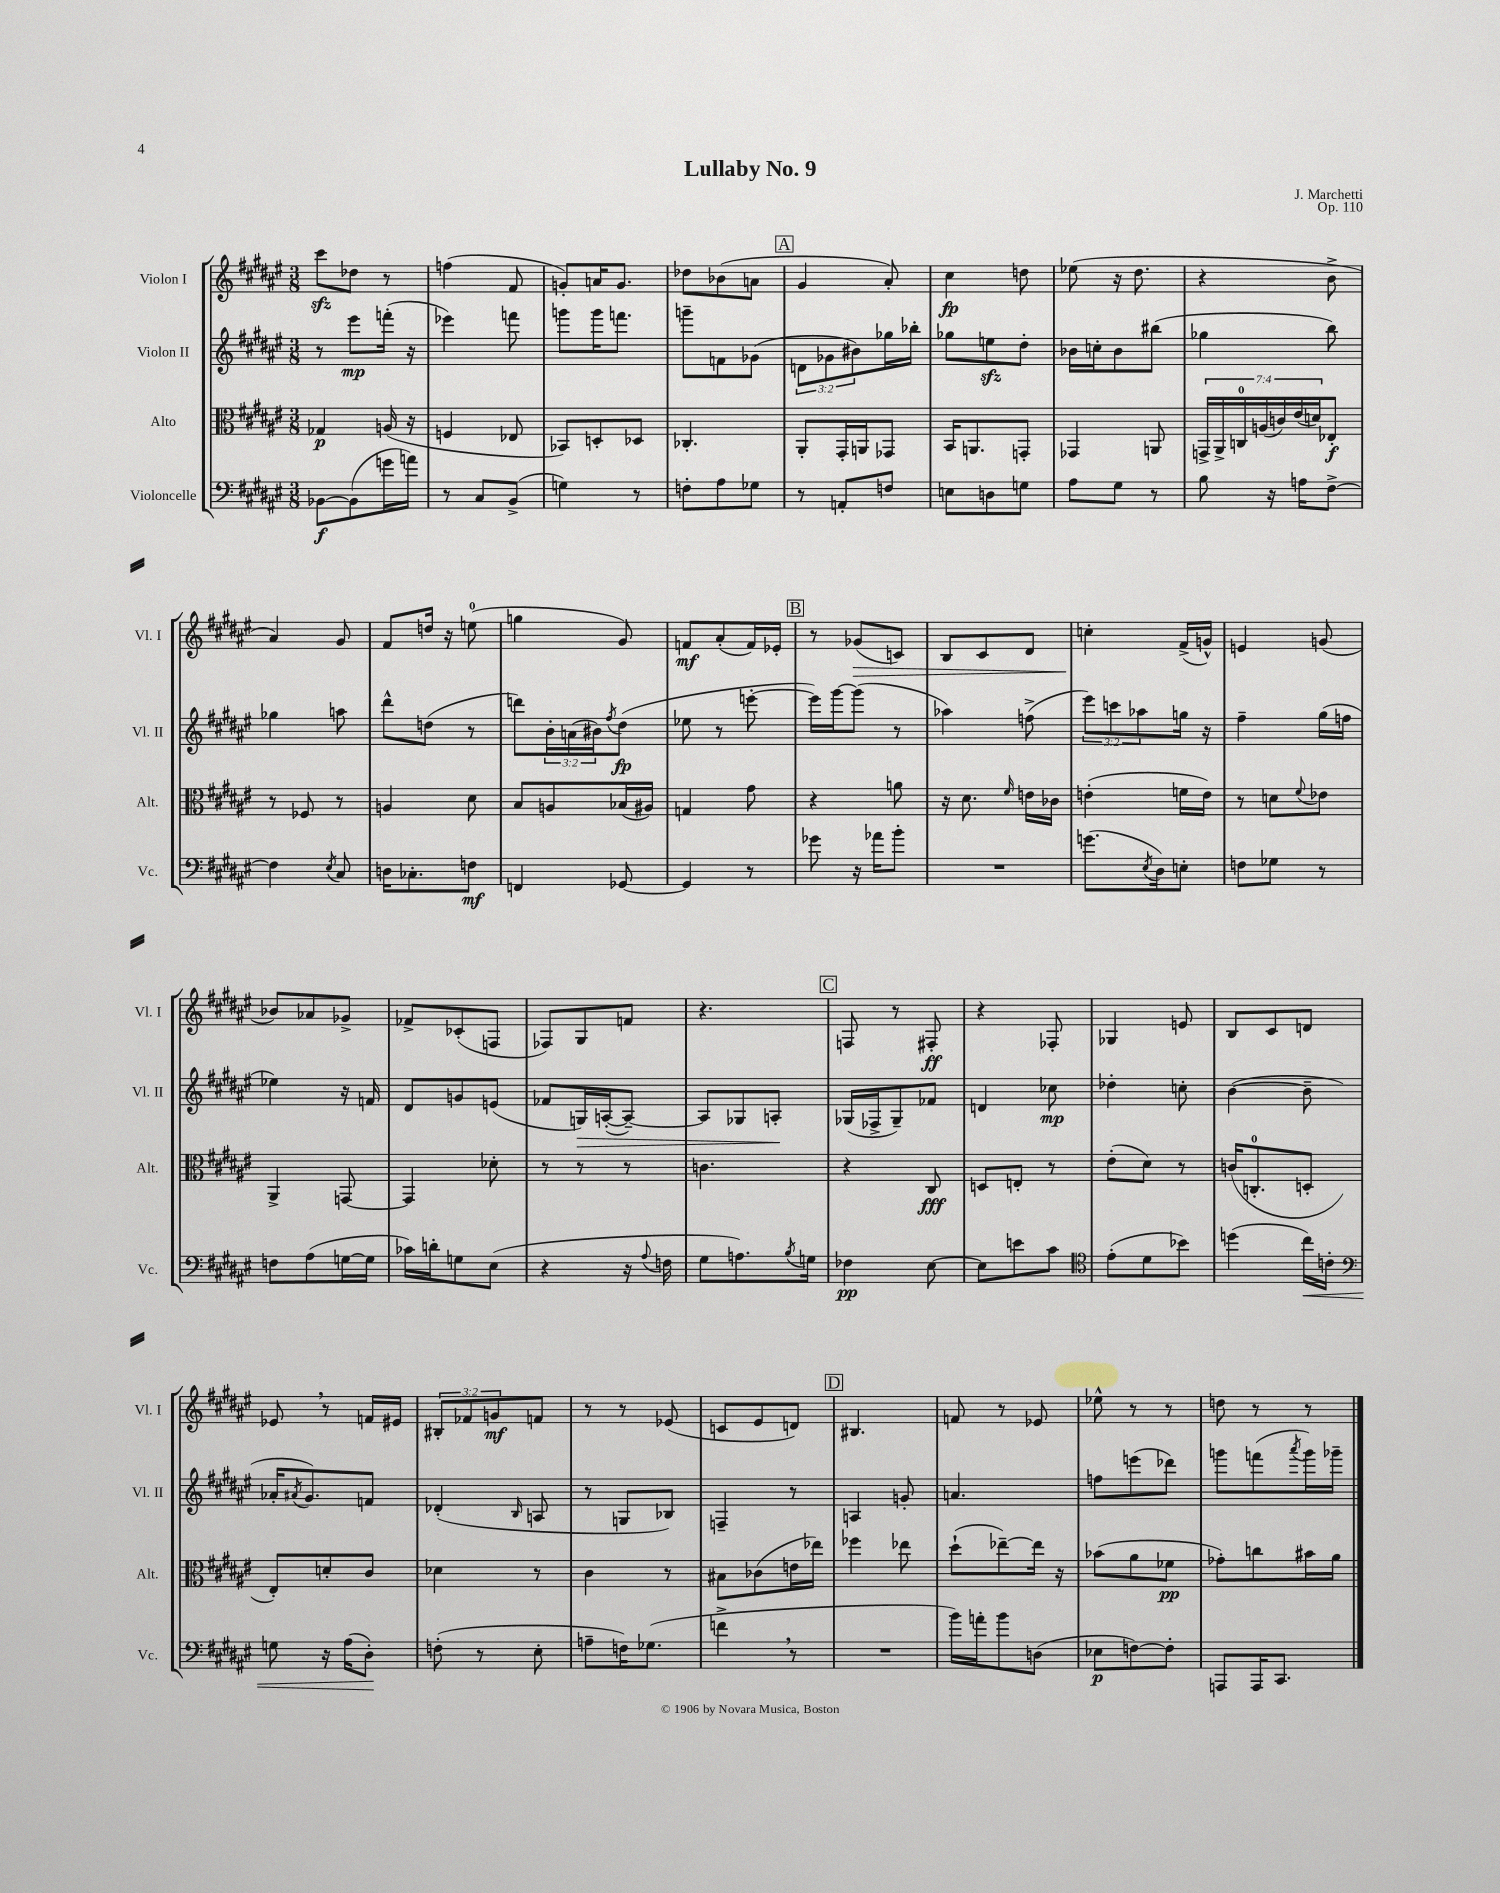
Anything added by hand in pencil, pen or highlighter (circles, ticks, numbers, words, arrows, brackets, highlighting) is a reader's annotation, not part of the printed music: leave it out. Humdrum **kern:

**kern	**dynam	**kern	**dynam	**kern	**dynam	**kern	**dynam
*part4	*part4	*part3	*part3	*part2	*part2	*part1	*part1
*staff4	*staff4	*staff3	*staff3	*staff2	*staff2	*staff1	*staff1
*I"Violoncelle	*	*I"Alto	*	*I"Violon II	*	*I"Violon I	*
*I'Vc.	*	*I'Alt.	*	*I'Vl. II	*	*I'Vl. I	*
*clefF4	*	*clefC3	*	*clefG2	*	*clefG2	*
*k[f#c#g#d#a#e#]	*	*k[f#c#g#d#a#e#]	*	*k[f#c#g#d#a#e#]	*	*k[f#c#g#d#a#e#]	*
*M3/8	*	*M3/8	*	*M3/8	*	*M3/8	*
=1	=1	=1	=1	=1	=1	=1	=1
[8BB-X\L	f	4G-X/	p	8r	.	8ccc#zz\L	.
(8BB-\]	.	.	.	8eee#\L	mp	8dd-X\J	.
16gn\L	.	(16An/	.	(16fffn'\Jk	.	8r	.
16an\JJ)	.	16r	.	16r	.	.	.
=2	=2	=2	=2	=2	=2	=2	=2
8r	.	4Fn/	.	4eee-X\)	.	(4ffn\	.
8C#/L	.	.	.	.	.	.	.
(8BB^/J	.	8E-X/	.	8fffn\	.	8f#/	.
=3	=3	=3	=3	=3	=3	=3	=3
4Gn\)	.	8BB-X/L)	.	8gggn\L	.	8gn'/L)	.
.	.	8Dn'/	.	16ggg\K	.	16an/K	.
.	.	.	.	8.fffn\J	.	8.g/J	.
8r	.	8D-X/J	.	.	.	.	.
=4	=4	=4	=4	=4	=4	=4	=4
8Fn'\L	.	4.C-X'/	.	8gggn~\L	.	8dd-X\L	.
8A#\	.	.	.	8fn\	.	(8b-X\	.
8G-X\J	.	.	.	(8g-X\J	.	8an\J	.
!!LO:REH:place=s1:t=A
=5	=5	=5	=5	=5	=5	=5	=5
8r	.	8AA#'/L	.	12dn\L	.	4g#/	.
.	.	.	.	12g-X\	.	.	.
8AAn'/L	.	16GG#'/L	.	.	.	.	.
.	.	.	.	12b#X\)	.	.	.
.	.	16AAn/J	.	.	.	.	.
8Fn/J	.	8GG-X/J	.	16gg-X\L	.	8a#'/)	.
.	.	.	.	16bb-X'\JJ	.	.	.
=6	=6	=6	=6	=6	=6	=6	=6
8En\L	.	16BB/KL	.	8gg-X\L	.	4cc#\	fp
.	.	8.AAn/	.	.	.	.	.
8Dn\	.	.	.	8eenzz\	.	.	.
8Gn\J	.	8GGn'/J	.	8dd#'\J	.	8ddn\	.
=7	=7	=7	=7	=7	=7	=7	=7
8A#\L	.	4GG-X/	.	16b-X\LL	.	(8ee-X\	.
.	.	.	.	16ccn'\J	.	.	.
8G#\J	.	.	.	8b-\	.	16r	.
.	.	.	.	.	.	8.dd#\	.
8r	.	8AAn/	.	(8bb#X\J	.	.	.
=8	=8	=8	=8	=8	=8	=8	=8
8B\	.	28GGn^/LL	.	4gg-X\	.	4r	.
.	.	28AA#^/	.	.	.	.	.
.	.	28Cn/	.	.	.	.	.
.	.	(28An/	.	.	.	.	.
16r	.	.	.	.	.	.	.
.	.	28cn/)	.	.	.	.	.
.	.	(28e#/	.	.	.	.	.
16An\KL	.	.	.	.	.	.	.
.	.	28dn/J)	.	.	.	.	.
[8F#^\J	.	8E-X'/J	f	8bb\)	.	8b^\	.
!!LO:LB:g=z
=9	=9	=9	=9	=9	=9	=9	=9
4F#\]	.	8r	.	4gg-X\	.	4a#/)	.
.	.	8F-X/	.	.	.	.	.
8qE#/	.	.	.	.	.	.	.
8C#/	.	8r	.	8aan\	.	8g#/	.
=10	=10	=10	=10	=10	=10	=10	=10
16Dn\KL	.	4An/	.	8ddd#^^\L	.	8f#/L	.
8.C-X'\	.	.	.	.	.	.	.
.	.	.	.	(8ddn\J	.	16ddn/Jk	.
.	.	.	.	.	.	16r	.
8Fn\J	mf	8d#\	.	8r	.	(8een\	.
=11	=11	=11	=11	=11	=11	=11	=11
4FFn/	.	8B/L	.	8dddn\L)	.	4ggn\	.
.	.	8An/	.	24b'\L	.	.	.
.	.	.	.	(24an\	.	.	.
.	.	.	.	24b#X\J)	.	.	.
.	.	.	.	8qff#/	.	.	.
[8GG-X/	.	(16B-X/L	.	(8dd#\J	fp	8g#/)	.
.	.	16A#X/JJ)	.	.	.	.	.
=12	=12	=12	=12	=12	=12	=12	=12
4GG-/]	.	4Gn/	.	8ee-X\	.	8fn/L	mf
.	.	.	.	8r	.	(8a#'/	.
8r	.	8g#\	.	[8eeen'\	.	16f/L)	.
.	.	.	.	.	.	16e-X'/JJ	.
!!LO:REH:place=s1:t=B
=13	=13	=13	=13	=13	=13	=13	=13
8g-X\	.	4r	.	16eee\LL])	.	8r	.
.	.	.	.	[16ggg#\J	.	.	.
!	!	!	!	!	!	!	!LO:HP:b
16r	.	.	.	(8ggg#\J]	.	(8g-X/L	>
16a-X\KL	.	.	.	.	.	.	.
8b'\J	.	8an\	.	8r	.	8cn/J)	.
=14	=14	=14	=14	=14	=14	=14	=14
4.r	.	16r	.	4aa-X\)	.	8B/L	.
.	.	8.d#\	.	.	.	.	.
.	.	.	.	.	.	8c#/	.
.	.	16qqf#/	.	.	.	.	.
.	.	16en\LL	.	(8ffn^\	.	8d#/J	.
.	.	16c-X\JJ	.	.	.	.	.
=15	=15	=15	=15	=15	=15	=15	=15
(8.gn\L	.	(4en'\	.	12eee#\L)	.	4ccn'\	.
.	.	.	.	12cccn\	.	.	.
.	.	.	.	12aa-X\	.	.	.
8qE#/	.	.	.	.	.	.	.
16D#\k)	.	.	.	.	.	.	.
8En'\J	.	16fn\LL	.	16ggn\Jk	.	(16f#^/LL	]
.	.	16e\JJ)	.	16r	.	16gn^^/JJ)	.
=16	=16	=16	=16	=16	=16	=16	=16
8Fn\L	.	8r	.	4ff#~\	.	4en/	.
8G-X\J	.	8dn\L	.	.	.	.	.
.	.	8qqf#/	.	.	.	.	.
8r	.	8e-X\J	.	(16gg#\LL	.	(8gn/	.
.	.	.	.	16ffn\JJ	.	.	.
!!LO:LB:g=z
=17	=17	=17	=17	=17	=17	=17	=17
8Fn\L	.	4AA#^/	.	4ee-X\)	.	8b-X/L)	.
(8A#\	.	.	.	.	.	8a-X/	.
[16Gn\L	.	[8GGn/	.	16r	.	8g-X^/J	.
16G\JJ]	.	.	.	16fn/	.	.	.
=18	=18	=18	=18	=18	=18	=18	=18
16c-X\LL)	.	4GG/]	.	8d#/L	.	8f-X^/L	.
16dn'\J	.	.	.	.	.	.	.
8Gn\	.	.	.	8gn/	.	(8c-X'/	.
(8E#\J	.	8d-X'\	.	(8en/J	.	8Fn/J	.
=19	=19	=19	=19	=19	=19	=19	=19
4r	.	8r	.	8f-X/L	.	8F-X/L)	.
!	!	!	!	!	!LO:HP:b	!	!
.	.	8r	.	16Gn/L)	>	8G#/	.
.	.	.	.	([16An'/J	.	.	.
16r	.	8r	.	8A~/J_)	.	8fn/J	.
8qqA#/	.	.	.	.	.	.	.
16Fn\	.	.	.	.	.	.	.
=20	=20	=20	=20	=20	=20	=20	=20
8G#\L	.	4.cn\	.	8A/L]	.	4.r	.
8.An\)	.	.	.	8G-X/	.	.	.
.	.	.	.	8An'/J	.	.	.
8qB/	.	.	.	.	.	.	.
16Gn\Jk	.	.	.	.	.	.	.
.	.	.	.	.	]	.	.
!!LO:REH:place=s1:t=C
=21	=21	=21	=21	=21	=21	=21	=21
4F-X\	pp	4r	.	(16G-X/LL	.	8Fn/	.
.	.	.	.	16F-X^/J	.	.	.
.	.	.	.	8G-~/)	.	8r	.
[8E#\	.	8C#/	fff	8f-X/J	.	8F#X'/	ff
=22	=22	=22	=22	=22	=22	=22	=22
8E#\L]	.	8Dn/L	.	4dn/	.	4r	.
8en\	.	8En'/J	.	.	.	.	.
8c#\J	.	8r	.	8cc-X\	mp	8F-X'/	.
=23	=23	=23	=23	=23	=23	=23	=23
*clefC4	*	*	*	*	*	*	*
(8e#'\L	.	(8e#'\L	.	4dd-X'\	.	4G-X/	.
8d#\	.	8d#\J)	.	.	.	.	.
8b-X\J)	.	8r	.	8ccn'\	.	8en/	.
=24	=24	=24	=24	=24	=24	=24	=24
(4ddn\	.	(16cn/KL	.	([4b\	.	8B/L	.
.	.	8.Cn'/	.	.	.	.	.
.	.	.	.	.	.	8c#/	.
!	!LO:HP:b	!	!	!	!	!	!
16cc#\LL)	<	8Dn'/J	.	8b~\]	.	8dn/J	.
16cn'\JJ	.	.	.	.	.	.	.
!!LO:LB:g=z
=25	=25	=25	=25	=25	=25	=25	=25
*clefF4	*	*	*	*	*	*	*
8Gn\	.	8E#'/L)	.	16a-X'/KL	.	8e-X,/	.
.	.	.	.	8qa#X/	.	.	.
.	.	.	.	8.g#/)	.	.	.
16r	.	8dn'/	.	.	.	8r	.
(16A#\KL	.	.	.	.	.	.	.
8D#'\J)	.	8c#/J	.	8fn/J	.	16fn/LL	.
.	.	.	.	.	.	16e#X/JJ	.
.	[	.	.	.	.	.	.
=26	=26	=26	=26	=26	=26	=26	=26
(8Fn'\	.	4d-X\	.	(4d-X'/	.	12B#X'/L	.
.	.	.	.	.	.	12f-X/	.
8r	.	.	.	.	.	.	.
.	.	.	.	.	.	12gn/	mf
.	.	.	.	16qqB/	.	.	.
8E#'\	.	8r	.	8An/	.	8fn/J	.
=27	=27	=27	=27	=27	=27	=27	=27
8An~\L	.	4c#\	.	8r	.	8r	.
16Fn\K)	.	.	.	8Gn/L	.	8r	.
(8.G-X\J	.	.	.	.	.	.	.
.	.	8r	.	8B-X/J)	.	(8e-X/	.
=28	=28	=28	=28	=28	=28	=28	=28
4fn^,\	.	8B#X\L	.	4Fn~/	.	8cn/L	.
.	.	(8c-X\	.	.	.	8e#/	.
8r	.	16en\L	.	8r	.	8dn/J)	.
.	.	16ee-X\JJ)	.	.	.	.	.
!!LO:REH:place=s1:t=D
=29	=29	=29	=29	=29	=29	=29	=29
4.r	.	4ff-X\	.	4An/	.	4.B#X/	.
.	.	8ee-X\	.	8gn'/	.	.	.
=30	=30	=30	=30	=30	=30	=30	=30
16b\LL)	.	(8dd#`\L	.	4.an/	.	8fn/	.
16an'\J	.	.	.	.	.	.	.
8b\	.	[8ee-X~\)	.	.	.	8r	.
(8Dn\J	.	16ee-\Jk]	.	.	.	8e-X/	.
.	.	16r	.	.	.	.	.
=31	=31	=31	=31	=31	=31	=31	=31
8E-X\L	p	(8b-X\L	.	8ffn\L	.	8ee-X^^\	.
[8Fn\)	.	8a#\	.	(8eeen\	.	8r	.
8F'\J]	.	8f-X\J	pp	8ddd-X\J)	.	8r	.
=32	=32	=32	=32	=32	=32	=32	=32
8AAAn/L	.	8g-X'\L)	.	8gggn\L	.	8ddn\	.
16AAA/K	.	8ccn\	.	(8fffn\	.	8r	.
8.CC#/J	.	.	.	.	.	.	.
.	.	.	.	8qaaa#/	.	.	.
.	.	16b#X\L	.	16ggg\L)	.	8r	.
.	.	16a#\JJ	.	16ggg-X~\JJ	.	.	.
==	==	==	==	==	==	==	==
*-	*-	*-	*-	*-	*-	*-	*-
